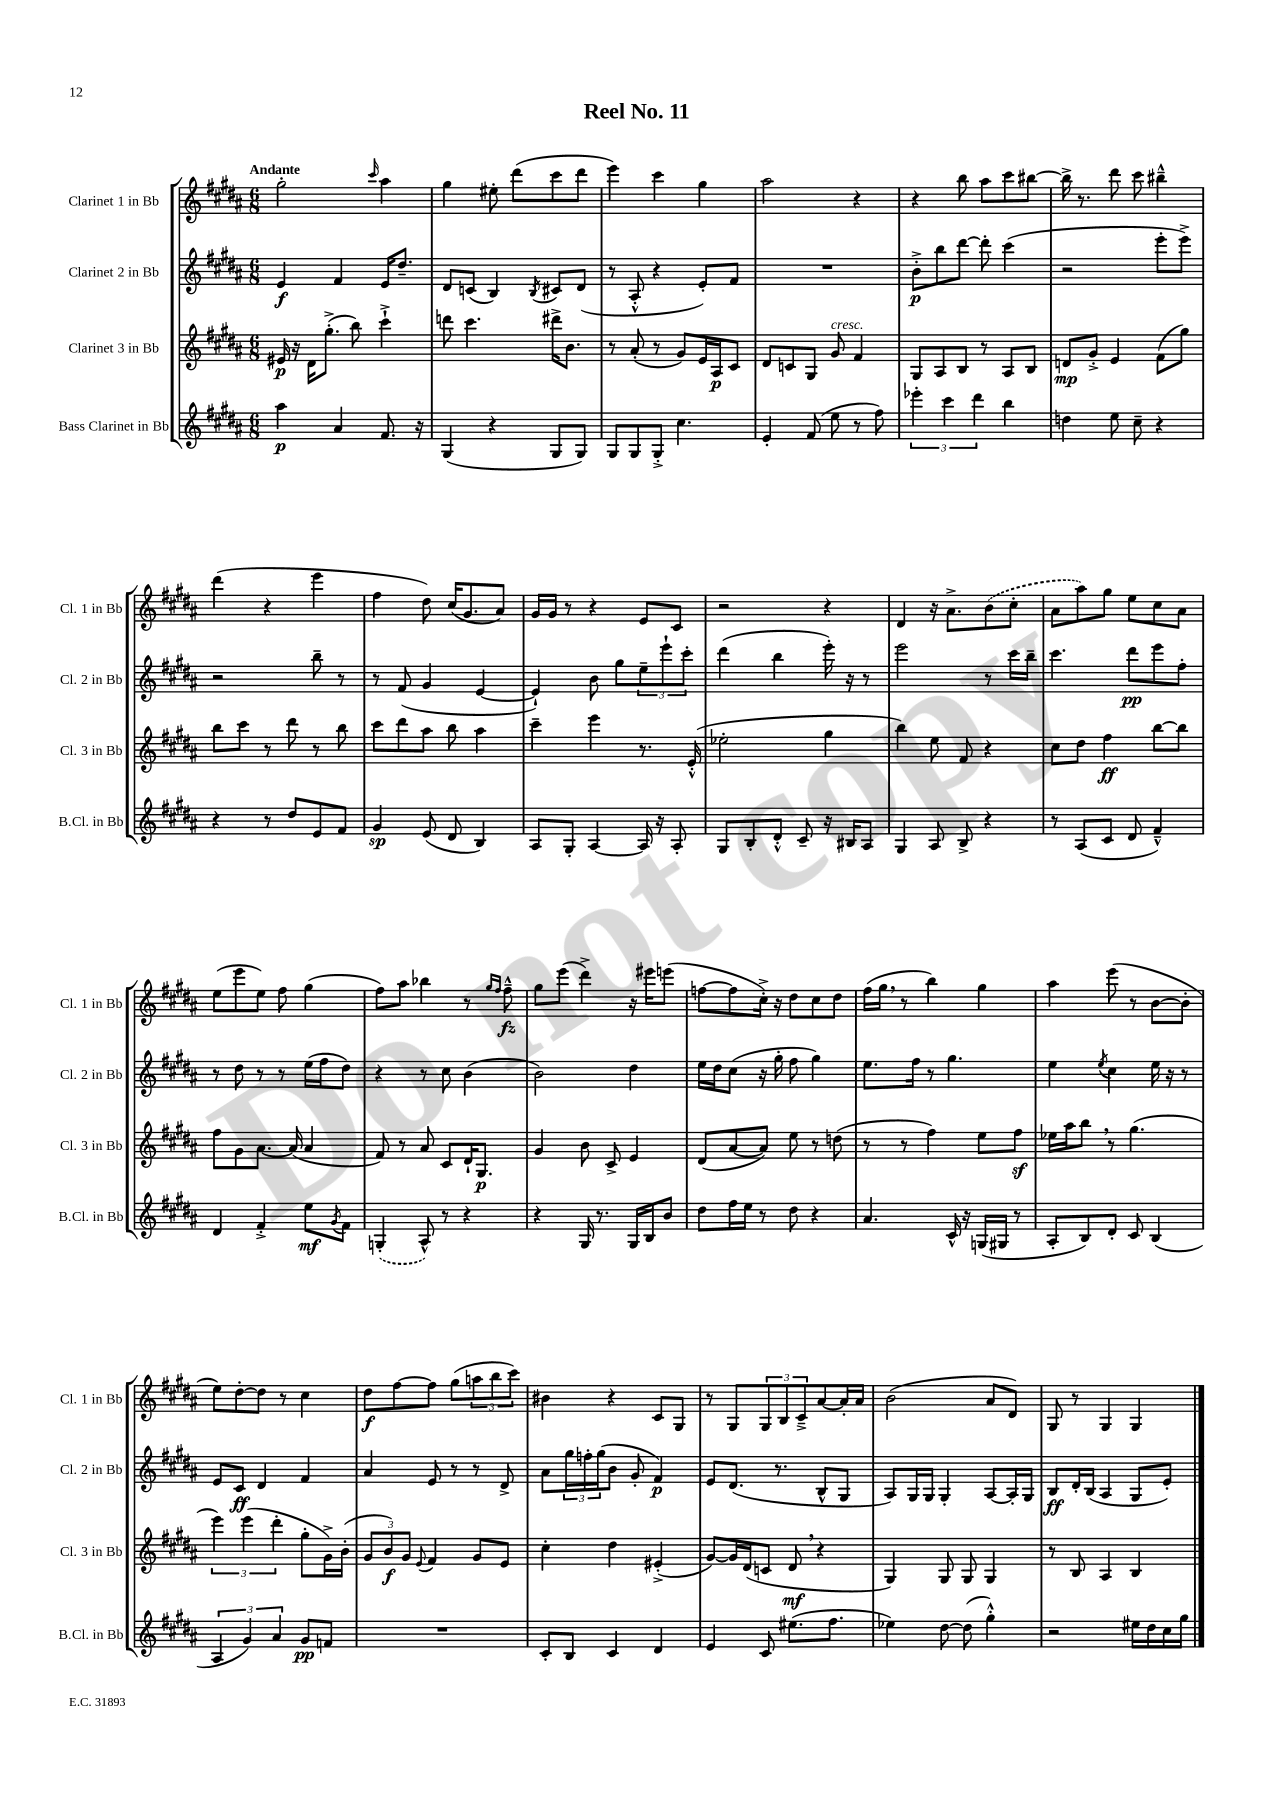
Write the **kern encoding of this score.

**kern	**dynam	**kern	**dynam	**kern	**dynam	**kern	**dynam
*part4	*part4	*part3	*part3	*part2	*part2	*part1	*part1
*staff4	*staff4	*staff3	*staff3	*staff2	*staff2	*staff1	*staff1
*I"Bass Clarinet in Bb	*	*I"Clarinet 3 in Bb	*	*I"Clarinet 2 in Bb	*	*I"Clarinet 1 in Bb	*
*I'B.Cl. in Bb	*	*I'Cl. 3 in Bb	*	*I'Cl. 2 in Bb	*	*I'Cl. 1 in Bb	*
*clefG2	*	*clefG2	*	*clefG2	*	*clefG2	*
*k[f#c#g#d#a#]	*	*k[f#c#g#d#a#]	*	*k[f#c#g#d#a#]	*	*k[f#c#g#d#a#]	*
*M6/8	*	*M6/8	*	*M6/8	*	*M6/8	*
=1	=1	=1	=1	=1	=1	=1	=1
!	!	!	!	!	!	!LO:TX:a:B:t=Andante	!
4aa#\	p	16e#X/	p	4e/	f	2gg#'\	.
.	.	16r	.	.	.	.	.
.	.	16d#\KL	.	.	.	.	.
.	.	(8.gg#'^\J	.	.	.	.	.
4a#/	.	.	.	4f#/	.	.	.
.	.	8bb\)	.	.	.	.	.
.	.	.	.	.	.	16qqccc#/	.
8.f#/	.	4ccc#`^\	.	16e/KL	.	4aa#\	.
.	.	.	.	8.dd#~/J	.	.	.
16r	.	.	.	.	.	.	.
=2	=2	=2	=2	=2	=2	=2	=2
(4G#/	.	8dddn\	.	8d#/L	.	4gg#\	.
.	.	4.ccc#\	.	(8cn/J	.	.	.
4r	.	.	.	4B/)	.	8ee#X'\	.
.	.	.	.	.	.	(8ddd#\L	.
.	.	.	.	8qB/	.	.	.
8G#/L	.	16ddd#X^\KL	.	8c#X/L	.	8ccc#\	.
.	.	8.b\J	.	.	.	.	.
8G#/J)	.	.	.	(8d#/J	.	8ddd#\J	.
=3	=3	=3	=3	=3	=3	=3	=3
8G#/L	.	8r	.	8r	.	4eee\)	.
8G#/	.	(8a#'/	.	8A#'^^/	.	.	.
8G#'^/J	.	8r	.	4r	.	4ccc#\	.
4.cc#\	.	8g#/L)	.	.	.	.	.
.	.	16e/L	.	8e'/L)	.	4gg#\	.
.	.	16A#/J	p	.	.	.	.
.	.	8c#/J	.	8f#/J	.	.	.
=4	=4	=4	=4	=4	=4	=4	=4
4e'/	.	8d#/L	.	2.r	.	2aa#\	.
.	.	8cn/	.	.	.	.	.
(8f#/	.	8G#/J	.	.	.	.	.
!	!	!LO:TX:a:i:t=cresc.	!	!	!	!	!
8ee\	.	8g#/	.	.	.	.	.
8r	.	4f#/	.	.	.	4r	.
8ff#\)	.	.	.	.	.	.	.
=5	=5	=5	=5	=5	=5	=5	=5
6eee-X'\	.	8G#/L	.	8b'^\L	p	4r	.
.	.	8A#/	.	8bb\	.	.	.
6ccc#\	.	.	.	.	.	.	.
.	.	8B/J	.	[8ddd#\J	.	8bb\	.
6ddd#\	.	.	.	.	.	.	.
.	.	8r	.	8ddd#'\]	.	8aa#\L	.
4bb\	.	8A#/L	.	(4ccc#\	.	8ccc#\	.
.	.	8B/J	.	.	.	[8bb#X\J	.
=6	=6	=6	=6	=6	=6	=6	=6
4ddn\	.	8dn/L	mp	2r	.	16bb#^\]	.
.	.	.	.	.	.	8.r	.
.	.	8g#'^/J	.	.	.	.	.
8ee\	.	4e/	.	.	.	8ddd#\	.
8cc#~\	.	.	.	.	.	8ccc#\	.
4r	.	(8f#\L	.	8eee'\L	.	4bb#X~^^\	.
.	.	8gg#\J)	.	8eee^\J)	.	.	.
!!LO:LB:g=z
=7	=7	=7	=7	=7	=7	=7	=7
4r	.	8bb\L	.	2r	.	(4ddd#\	.
.	.	8ccc#\J	.	.	.	.	.
8r	.	8r	.	.	.	4r	.
8dd#/L	.	8ddd#\	.	.	.	.	.
8e/	.	8r	.	8bb~\	.	4eee\	.
8f#/J	.	8bb\	.	8r	.	.	.
=8	=8	=8	=8	=8	=8	=8	=8
4g#/	sp	8ccc#\L	.	8r	.	4ff#\	.
.	.	8ddd#\	.	(8f#/	.	.	.
(8e/	.	8aa#\J	.	4g#/	.	8dd#\)	.
8d#/	.	8bb\	.	.	.	(16cc#/KL	.
.	.	.	.	.	.	8.g#/	.
4B/)	.	4aa#\	.	[4e/	.	.	.
.	.	.	.	.	.	8a#/J)	.
=9	=9	=9	=9	=9	=9	=9	=9
8A#/L	.	4ccc#~\	.	4e`/])	.	16g#/LL	.
.	.	.	.	.	.	16g#/JJ	.
8G#'/J	.	.	.	.	.	8r	.
[4A#/	.	4eee\	.	8b\	.	4r	.
.	.	.	.	8gg#\L	.	.	.
16A#/]	.	8.r	.	12ee~\	.	8e/L	.
16r	.	.	.	.	.	.	.
.	.	.	.	12eee`\	.	.	.
8A#'/	.	.	.	.	.	8c#/J	.
.	.	.	.	12ccc#'\J	.	.	.
.	.	(16e'^^/	.	.	.	.	.
=10	=10	=10	=10	=10	=10	=10	=10
8G#/L	.	2ee-X'\	.	(4ddd#\	.	2r	.
8B'/	.	.	.	.	.	.	.
8d#'^^/J	.	.	.	4bb\	.	.	.
8c#~/	.	.	.	.	.	.	.
16r	.	4gg#\	.	16eee'\)	.	4r	.
16B#X/KL	.	.	.	16r	.	.	.
8A#/J	.	.	.	8r	.	.	.
=11	=11	=11	=11	=11	=11	=11	=11
4G#/	.	4bb\)	.	2eee\	.	4d#/	.
8A#/	.	8ee\	.	.	.	16r	.
.	.	.	.	.	.	8.a#^\L	.
8B^/	.	8f#/	.	.	.	.	.
4r	.	4r	.	8r	.	(8b\	.
.	.	.	.	16ccc#\LL	.	8cc#'\J	.
.	.	.	.	16bb~\JJ	.	.	.
=12	=12	=12	=12	=12	=12	=12	=12
8r	.	8cc#\L	.	4.ccc#\	.	8a#\L	.
(8A#/L	.	8dd#\J	.	.	.	8aa#\)	.
8c#/J	.	4ff#\	ff	.	.	8gg#\J	.
8d#/	.	.	.	8ddd#\L	pp	8ee\L	.
4f#~^^/)	.	[8bb\L	.	8eee\	.	8cc#\	.
.	.	8bb\J]	.	8ff#'\J	.	8a#\J	.
!!LO:LB:g=z
=13	=13	=13	=13	=13	=13	=13	=13
4d#/	.	8ff#\L	.	8r	.	(8ee\L	.
.	.	8g#\	.	8dd#\	.	8eee\	.
4f#'^/	.	[8.a#\J	.	8r	.	8ee\J)	.
.	.	.	.	8r	.	8ff#\	.
.	.	(16a#/]	.	.	.	.	.
8ee\L	mf	4a#/	.	(16ee\LL	.	(4gg#\	.
.	.	.	.	16ff#\J	.	.	.
8qg#/	.	.	.	.	.	.	.
8f#\J	.	.	.	8dd#\J)	.	.	.
=14	=14	=14	=14	=14	=14	=14	=14
(4Gn'/	.	8f#/)	.	4r	.	8ff#\L)	.
.	.	8r	.	.	.	8aa#\J	.
8A#^^/)	.	8a#/	.	8r	.	4bb-X\	.
8r	.	8c#/L	.	8cc#\	.	.	.
4r	.	16d#`/K	.	(4b\	.	8r	.
.	.	8.G#/J	p	.	.	.	.
.	.	.	.	.	.	16qqgg#/LL	.
.	.	.	.	.	.	16qqff#/JJ	.
.	.	.	.	.	.	8ff#~^^\	fz
=15	=15	=15	=15	=15	=15	=15	=15
4r	.	4g#/	.	2b\)	.	8gg#\L	.
.	.	.	.	.	.	(8eee\J	.
16G#/	.	8b\	.	.	.	4ddd#^\)	.
8.r	.	.	.	.	.	.	.
.	.	8c#^/	.	.	.	.	.
16G#/LL	.	4e/	.	4dd#\	.	16r	.
16B/J	.	.	.	.	.	16eee#X\KL	.
8b/J	.	.	.	.	.	(8eeen\J	.
=16	=16	=16	=16	=16	=16	=16	=16
8dd#\L	.	(8d#/L	.	16ee\LL	.	[8ffn\L	.
.	.	.	.	16dd#\J	.	.	.
16ff#\L	.	[8a#/	.	(8cc#\J	.	8ff\]	.
16ee\JJ	.	.	.	.	.	.	.
8r	.	8a#/J])	.	16r	.	16cc#'^\Jk)	.
.	.	.	.	16gg#'\	.	16r	.
8dd#\	.	8ee\	.	8ff#\	.	8dd#\L	.
4r	.	8r	.	4gg#\)	.	8cc#\	.
.	.	(8ddn\	.	.	.	8dd#\J	.
=17	=17	=17	=17	=17	=17	=17	=17
4.a#/	.	8r	.	8.ee\L	.	(16ff#\LL	.
.	.	.	.	.	.	16gg#,\JJ	.
.	.	8r	.	.	.	8r	.
.	.	.	.	16ff#\Jk	.	.	.
.	.	4ff#\)	.	8r	.	4bb\)	.
16c#^^/	.	.	.	4.gg#\	.	.	.
16r	.	.	.	.	.	.	.
(16Gn/LL	.	8ee\L	.	.	.	4gg#\	.
16G#X/JJ	.	.	.	.	.	.	.
8r	.	8ff#z\J	.	.	.	.	.
=18	=18	=18	=18	=18	=18	=18	=18
8A#'/L	.	16ee-X\LL	.	4ee\	.	4aa#\	.
.	.	16aa#\J	.	.	.	.	.
8B/)	.	8bb,\J	.	.	.	.	.
.	.	.	.	8qee/	.	.	.
8d#'/J	.	8r	.	4cc#\	.	(8eee\	.
8c#/	.	(4.gg#\	.	.	.	8r	.
(4B/	.	.	.	16ee\	.	[8b\L	.
.	.	.	.	16r	.	.	.
.	.	.	.	8r	.	8b'\J]	.
!!LO:LB:g=z
=19	=19	=19	=19	=19	=19	=19	=19
6A#/	.	6eee\)	.	8e/L	.	8ee\L)	.
.	.	.	.	8c#/J	ff	[8dd#'\	.
6g#/)	.	(6eee\	.	.	.	.	.
.	.	.	.	4d#/	.	8dd#\J]	.
6a#/	.	6ddd#'\	.	.	.	.	.
.	.	.	.	.	.	8r	.
8g#/L	pp	8gg#'\L	.	4f#/	.	4cc#\	.
8fn/J	.	16g#^\L)	.	.	.	.	.
.	.	(16b'\JJ	.	.	.	.	.
=20	=20	=20	=20	=20	=20	=20	=20
2.r	.	12g#/L	.	4a#/	.	8dd#\L	f
.	.	12b/)	f	.	.	.	.
.	.	.	.	.	.	[8ff#\	.
.	.	12g#/J	.	.	.	.	.
.	.	8qqe/	.	.	.	.	.
.	.	4f#/	.	8e/	.	8ff#\J]	.
.	.	.	.	8r	.	(8gg#\L	.
.	.	8g#/L	.	8r	.	12aan\	.
.	.	.	.	.	.	12bb\	.
.	.	8e/J	.	8d#^/	.	.	.
.	.	.	.	.	.	12ccc#\J)	.
=21	=21	=21	=21	=21	=21	=21	=21
8c#'/L	.	4cc#'\	.	8a#\L	.	4b#X\	.
8B/J	.	.	.	24gg#\L	.	.	.
.	.	.	.	24ffn'\	.	.	.
.	.	.	.	(24gg#\J	.	.	.
4c#/	.	4dd#\	.	8b\J	.	4r	.
.	.	.	.	8g#'/	.	.	.
4d#/	.	(4e#X'^/	.	4f#/)	p	8c#/L	.
.	.	.	.	.	.	8G#/J	.
=22	=22	=22	=22	=22	=22	=22	=22
4e/	.	[8g#/L)	.	8e/L	.	8r	.
.	.	16g#/L]	.	(8.d#/J	.	8G#/L	.
.	.	(16d#/J	.	.	.	.	.
8c#/	.	8cn/J	.	.	.	12G#/	.
.	.	.	.	8.r	.	.	.
.	.	.	.	.	.	12B/	.
(8.ee#X\L	.	8d#,/	mf	.	.	.	.
.	.	.	.	.	.	12c#~^/	.
.	.	4r	.	8B^^/L	.	[8a#/	.
8.ff#\J	.	.	.	.	.	.	.
.	.	.	.	8G#/J	.	16a#'/L]	.
.	.	.	.	.	.	16a#/JJ	.
=23	=23	=23	=23	=23	=23	=23	=23
4ee-X\)	.	4G#/)	.	8A#/L)	.	(2b\	.
.	.	.	.	16G#/L	.	.	.
.	.	.	.	16G#/JJ	.	.	.
[8dd#\	.	8G#/	.	4G#'/	.	.	.
(8dd#\]	.	8G#/	.	.	.	.	.
4gg#'^^\)	.	4G#/	.	[8A#/L	.	8a#/L	.
.	.	.	.	16A#'/L]	.	8d#/J)	.
.	.	.	.	16G#/JJ	.	.	.
=24	=24	=24	=24	=24	=24	=24	=24
2r	.	8r	.	8B/L	ff	8G#/	.
.	.	8B/	.	16d#'/L	.	8r	.
.	.	.	.	(16B/JJ	.	.	.
.	.	4A#/	.	4A#/	.	4G#/	.
16ee#X\LL	.	4B/	.	8G#/L	.	4G#/	.
16dd#\	.	.	.	.	.	.	.
16cc#\	.	.	.	8e'/J)	.	.	.
16gg#\JJ	.	.	.	.	.	.	.
==	==	==	==	==	==	==	==
*-	*-	*-	*-	*-	*-	*-	*-
